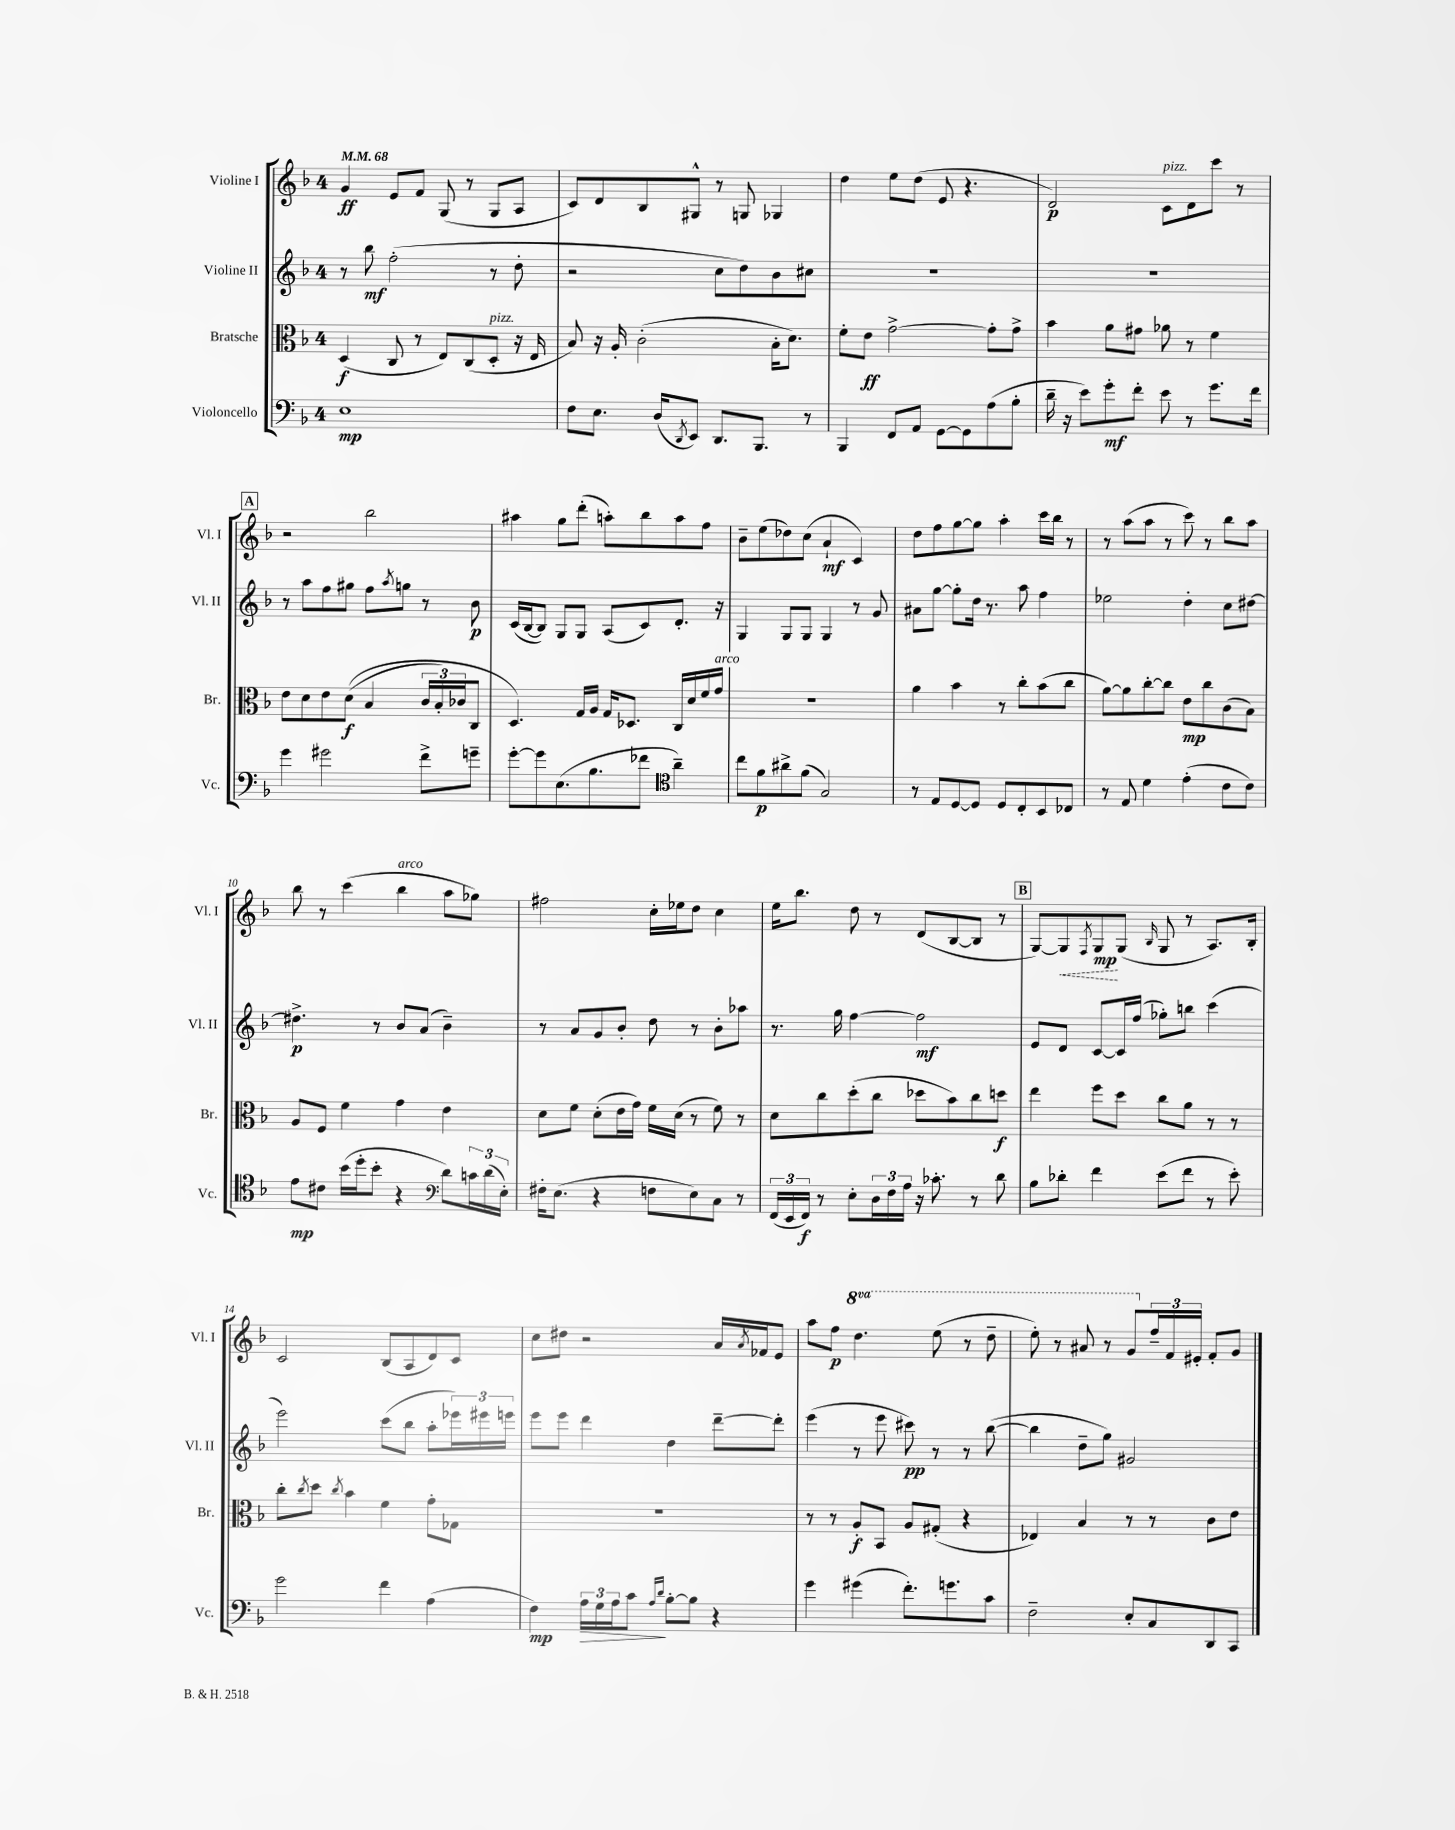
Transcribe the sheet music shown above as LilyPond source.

<<
\new StaffGroup <<
\new Staff = "s0" \with { instrumentName = "Violine I" shortInstrumentName = "Vl. I" } {
    \clef treble \key f \major \once \override Staff.TimeSignature.style = #'single-digit \time 4/4 \set Staff.ottavationMarkups = #ottavation-simple-ordinals \tempo 4 = 68
    g'4\ff e'8 f'8 g8( r8 g8 a8 |
    c'8) d'8 bes8 gis8-^ r8 g8 ges4 |
    d''4 e''8 d''8( e'8 r4. |
    d'2\p) c'8^\markup { \italic "pizz." } d'8 c'''8 r8 |
    \mark \markup { \box "A" } r2 bes''2 |
    ais''4 g''8 d'''8-.( a''8-.) bes''8 a''8 f''8 |
    bes'8-- e''8( des''8) c''8( a'4-!\mf c'4) |
    d''8 f''8 g''8~ g''8 a''4-. c'''16 bes''16 r8 |
    r8 a''8( a''8 r8 c'''8) r8 bes''8 a''8 |
    bes''8 r8 c'''4( bes''4^\markup { \italic "arco" } a''8 ges''8) |
    fis''2 c''16-. ees''16 d''8 c''4 |
    e''16 bes''8. d''8 r8 d'8( bes8~ bes8 r8 |
    \mark \markup { \box "B" } g8~) \once \override Hairpin.style = #'dashed-line g8\< \acciaccatura { f8 } g8\mp\! g8( \grace { bes16 } g8 r8 a8.) bes16-. |
    c'2 bes8( a8 d'8) c'8 |
    c''8 dis''8 r2 a'16 \acciaccatura { a'8 } fes'16 e'8 |
    a''8 f''8\p \ottava #1 d'''4. e'''8( r8 d'''8-- |
    e'''8-.) r8 ais''8 r8 g''8 \ottava #0 \tuplet 3/2 { f''16-- f'16 eis'16-. } f'8-. g'8 \bar "|." |
}
\new Staff = "s1" \with { instrumentName = "Violine II" shortInstrumentName = "Vl. II" } {
    \clef treble \key f \major \once \override Staff.TimeSignature.style = #'single-digit \time 4/4
    r8 bes''8\mf f''2-.( r8 d''8-. |
    r2 c''8 d''8) bes'8 cis''8 |
    R1 |
    R1 |
    \mark \markup { \box "A" } r8 a''8 f''8 gis''8 f''8 \acciaccatura { a''8 } g''8 r8 bes'8\p |
    c'16( bes16~ bes8) g8 g8 a8( c'8) d'8.-. r16 |
    g4 g8 g8 g4 r8 g'8 |
    ais'8 g''8~ g''8-. d''16 r8. a''8 f''4 |
    ees''2 d''4-. c''8 dis''8~ |
    dis''4.->\p r8 bes'8 a'8( bes'4--) |
    r8 a'8 g'8 bes'8-. d''8 r8 bes'8-. aes''8 |
    r8. g''16 f''4~ f''2\mf |
    \mark \markup { \box "B" } e'8 d'8 c'8~ c'16 f''16( ges''8-.) b''8 c'''4( |
    e'''2) c'''8( bes''8 a''8-. \tuplet 3/2 { ees'''16) eis'''16 e'''16 } |
    e'''8 e'''8 d'''4 d''4 d'''8~-- d'''8-. |
    e'''4( r8 e'''8 cis'''8\pp) r8 r8 bes''8~( |
    bes''4 d''8-- g''8) gis'2 \bar "|." |
}
\new Staff = "s2" \with { instrumentName = "Bratsche" shortInstrumentName = "Br." } {
    \clef alto \key f \major \once \override Staff.TimeSignature.style = #'single-digit \time 4/4
    d4\f( c8 r8 e8) c8( d8-.^\markup { \italic "pizz." } r16 e16 |
    bes8) r16 a16-. c'2-.( bes16-. d'8.) |
    f'8-. e'8\ff g'2~-> g'8-. g'8-> |
    bes'4 a'8 gis'8 aes'8 r8 f'4 |
    \mark \markup { \box "A" } e'8 d'8 e'8 d'8\f(\( bes4 \tuplet 3/2 { c'16 bes16-.) ces'16 } c8 |
    d4.\) g16 a16 g16 des8. c16 d'16 f'16 g'16^\markup { \italic "arco" } |
    R1 |
    a'4 bes'4 r8 c''8-. bes'8( c''8 |
    a'8~) a'8 c''8~-. c''8 e'8\mp c''8 c'8( bes8) |
    a8 f8 f'4 g'4 e'4 |
    d'8 f'8 d'8-.( e'16 g'16) f'16 d'16( r8 f'8) r8 |
    d'8 c''8 d''8-.( c''8 des''8 bes'8) c''8 d''8\f |
    \mark \markup { \box "B" } e''4 f''8 d''8 c''8 a'8 r8 r8 |
    c''8-. \acciaccatura { c''8 } d''8 \acciaccatura { c''8 } bes'4 f'4 g'8-. ges8 |
    R1 |
    r8 r8 a8-.\f bes,8 a8 gis8-.( r4 |
    ees4) bes4 r8 r8 c'8 e'8 \bar "|." |
}
\new Staff = "s3" \with { instrumentName = "Violoncello" shortInstrumentName = "Vc." } {
    \clef bass \key f \major \once \override Staff.TimeSignature.style = #'single-digit \time 4/4
    e1\mp |
    f8 e8. d16( \acciaccatura { d,8 } e,8) d,8. bes,,8. r8 |
    bes,,4 f,8 a,8 g,8~ g,8 a8( bes8-. |
    d'16-- r16 e'8) g'8-.\mf f'8-. e'8 r8 g'8. f'16 |
    \mark \markup { \box "A" } g'4 gis'2 f'8-> g'8-- |
    g'8~-. g'8 e8.( bes8. fes'8 \clef tenor a'4--) |
    c''8 f'8\p ais'8-> f'8( g2) |
    r8 e8 d8~ d8 d8 c8-. bes,8 ces8 |
    r8 e8 d'4 e'4-.( c'8 c'8) |
    e'8\mp cis'8 bes'16( d''16-. bes'8-. r4 \clef bass d'8) \tuplet 3/2 { c'16 d'16( e16-.) } |
    fis16-. e8.( r4 f8 e8) c8 r8 |
    \tuplet 3/2 { f,16( e,16 f,16\f) } r8 e8-. \tuplet 3/2 { d16 f16 a16 } r16 ces'8.-. r8 d'8 |
    \mark \markup { \box "B" } bes8 des'8-. f'4 e'8( f'8 r8 e'8-.) |
    g'2 f'4 a4( |
    f4\mp) \tuplet 3/2 { a16\> g16 a16 } c'8\! \grace { a16 d'16 } bes8~-. bes8 r4 |
    g'4 gis'4( f'8.-.) g'8. c'8 |
    f2-- e8-. c8 d,8 c,8 \bar "|." |
}
>>
>>
